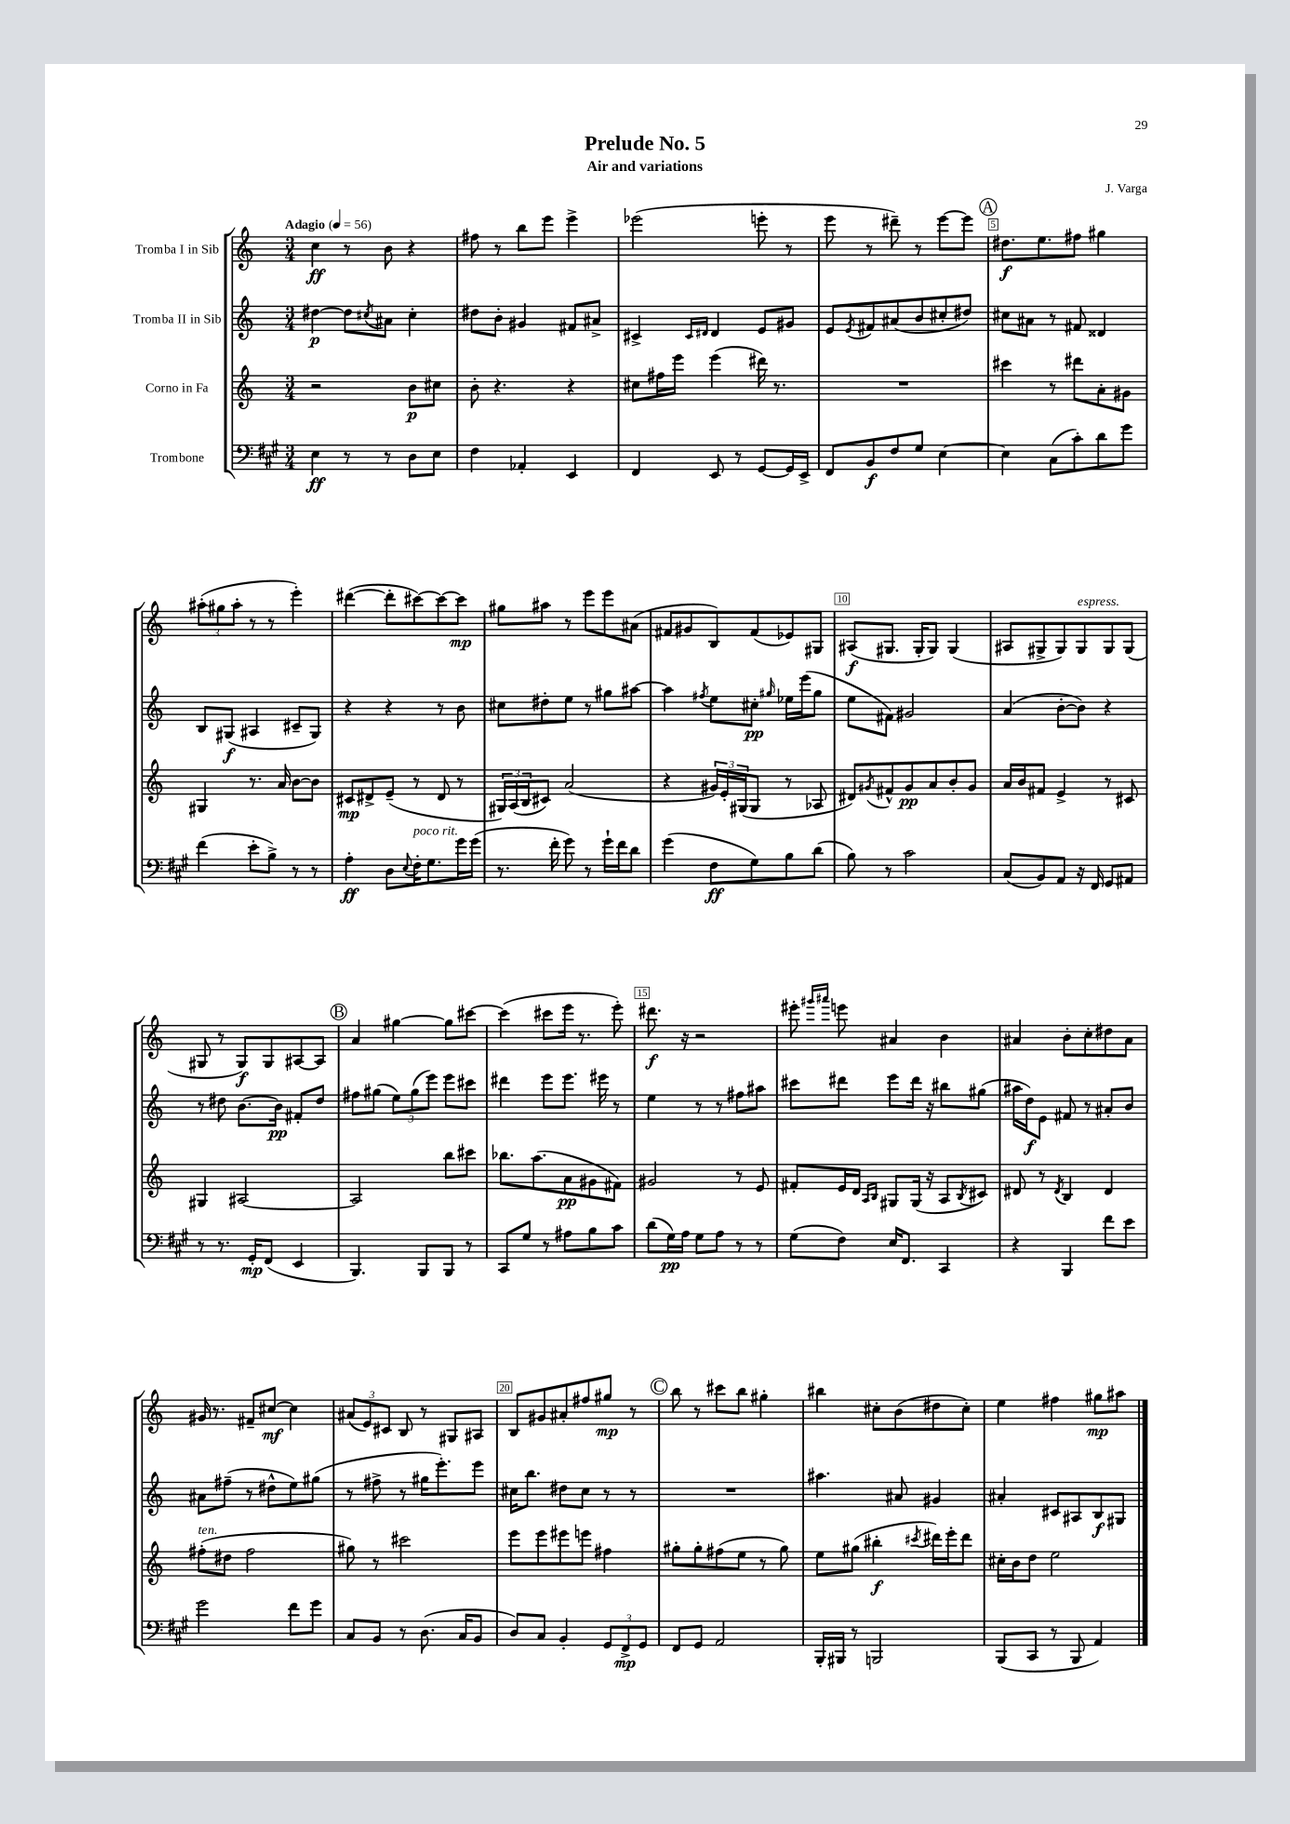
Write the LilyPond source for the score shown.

\header { title = "Prelude No. 5" composer = "J. Varga" subtitle = "Air and variations" }
<<
\new StaffGroup <<
\new Staff = "s0" \with { instrumentName = "Tromba I in Sib" } {
    \clef treble \key c \major \numericTimeSignature \time 3/4 \tempo "Adagio" 4 = 56
    c''4\ff r8 b'8 r4 |
    fis''8 r8 b''8 e'''8 e'''4-> |
    ees'''2( e'''8-. r8 |
    e'''8 r8 dis'''8--) r8 e'''8~ e'''8 |
    \mark \markup { \circle "A" } dis''8.\f e''8. fis''8 gis''4 |
    \tuplet 3/2 { ais''8-.( gis''8 ais''8-. } r8 r8 e'''4-.) |
    dis'''4~( dis'''8-. cis'''8~) cis'''8~ cis'''8\mp |
    gis''8 ais''8 r8 e'''8 e'''8 ais'8( |
    fis'8 gis'8 b8) fis'8( ees'8) gis8 |
    ais8\f( gis8. gis16-. gis8) gis4( |
    ais8 gis8-> gis8) gis8^\markup { \italic "espress." } gis8 gis8( |
    gis8 r8 gis8\f) gis8 ais8~ ais8 |
    \mark \markup { \circle "B" } a'4 gis''4~ gis''8 cis'''8~ |
    cis'''4( cis'''8 e'''16 r8. e'''8-.) |
    dis'''8.\f r16 r2 |
    eis'''8-. \grace { gis'''16 ais'''16 } e'''8 ais'4 b'4 |
    ais'4 b'8-. c''8-. dis''8 ais'8 |
    gis'16 r8. fis'8-- cis''8~\mf cis''4 |
    \tuplet 3/2 { ais'8( e'8) cis'8 } b8 r8 gis8 ais8 |
    b8 gis'8 ais'8-. fis''8 gis''8\mp r8 |
    \mark \markup { \circle "C" } b''8 r8 cis'''8 b''8 gis''4-. |
    bis''4 cis''8-. b'8( dis''8 cis''8-.) |
    e''4 fis''4 gis''8\mp ais''8 \bar "|." |
}
\new Staff = "s1" \with { instrumentName = "Tromba II in Sib" } {
    \clef treble \key c \major \numericTimeSignature \time 3/4
    dis''4~\p dis''8 \acciaccatura { cis''8 } ais'8 cis''4-. |
    dis''8 b'8-. gis'4 fis'8 ais'8-> |
    cis'4-> \grace { cis'16 dis'16 } dis'4 e'8 gis'8 |
    e'8 \acciaccatura { e'8 } fis'8 ais'8( b'8 cis''8-. dis''8) |
    \mark \markup { \circle "A" } cis''8 ais'8 r8 fis'8 disis'4 |
    b8 gis8\f( ais4 cis'8-- gis8) |
    r4 r4 r8 b'8 |
    cis''8 dis''8-. e''8 r8 gis''8 ais''8~ |
    ais''4 \acciaccatura { fis''8 } e''8 cis''8-.\pp \grace { gis''16 } ees''16 e'''16( gis''8 |
    e''8 fis'8) gis'2 |
    a'4( b'8~-. b'8) r4 |
    r8 dis''8 b'8.~ b'16\pp fis'8-. dis''8 |
    \mark \markup { \circle "B" } fis''8 gis''8( \tuplet 3/2 { e''8) gis''8( e'''8) } e'''8 cis'''8 |
    dis'''4 e'''8 e'''8. eis'''16 r8 |
    e''4 r8 r8 fis''8 ais''8 |
    cis'''8 dis'''8 e'''8 dis'''16 r16 bis''8 gis''8( |
    ais''16 d''16\f) e'8 fis'8 r8 ais'8-. b'8 |
    ais'8 fis''8--( r8 dis''8-^ e''8) gis''8( |
    r8 fis''8-> r8 gis''16 e'''8.-.) e'''8 |
    cis''16 b''8. dis''8 cis''8 r8 r8 |
    \mark \markup { \circle "C" } R2. |
    ais''4. ais'8 gis'4 |
    ais'4-. cis'8 ais8 b8\f gis8 \bar "|." |
}
\new Staff = "s2" \with { instrumentName = "Corno in Fa" } {
    \clef treble \key c \major \numericTimeSignature \time 3/4
    r2 b'8\p cis''8 |
    b'8-. r4. r4 |
    cis''8 fis''16 e'''16 e'''4( dis'''16) r8. |
    R2. |
    \mark \markup { \circle "A" } cis'''4 r8 dis'''8 a'8-. gis'8 |
    gis4 r8. a'16 b'8~ b'8 |
    cis'8\mp dis'8-> e'8--( r8 dis'8 r8 |
    \tuplet 3/2 { gis16) a16( b16 } cis'8) a'2( |
    r4 \tuplet 3/2 { gis'16) e'16-. gis16( } gis8 r8 aes8 |
    dis'8) \acciaccatura { gis'8 } fis'8-^ gis'8\pp a'8 b'8-. gis'8 |
    a'16 b'16 fis'8 e'4-> r8 cis'8 |
    gis4 ais2~ |
    \mark \markup { \circle "B" } ais2 b''8 cis'''8 |
    bes''8. a''8.( a'8\pp gis'8 fis'8) |
    gis'2 r8 e'8 |
    fis'8-. e'16 d'16 \grace { a16 b16 } gis8 gis16( r16 a8 \acciaccatura { b8 } cis'8) |
    dis'8 r8 \acciaccatura { dis'8 } b4 dis'4 |
    fis''8-.^\markup { \italic "ten." }( dis''8 fis''2 |
    gis''8) r8 cis'''2 |
    e'''8 e'''8 eis'''8 e'''8 fis''4 |
    \mark \markup { \circle "C" } gis''8-. gis''8-. fis''8( e''8 r8 gis''8) |
    e''8 gis''8( bis''4-.\f \acciaccatura { cis'''8 } dis'''16) e'''16-. dis'''8 |
    cis''16-. b'16 d''8 e''2 \bar "|." |
}
\new Staff = "s3" \with { instrumentName = "Trombone" } {
    \clef bass \key a \major \numericTimeSignature \time 3/4
    e4\ff r8 r8 d8 e8 |
    fis4 aes,4-. e,4 |
    fis,4 e,8 r8 gis,8~ gis,16 e,16-> |
    fis,8 b,8\f fis8 gis8 e4~ |
    \mark \markup { \circle "A" } e4 cis8( cis'8-.) d'8 gis'8 |
    fis'4( e'8-. b8->) r8 r8 |
    a4-.\ff d8 \appoggiatura { e8 } fis16-.^\markup { \italic "poco rit." } gis8. gis'16 gis'16( |
    r8. fis'16-. gis'8) r8 gis'16-! fis'16 d'8 |
    gis'4( fis8\ff gis8) b8 d'8( |
    b8) r8 cis'2 |
    cis8( b,8) a,8 r16 fis,16 gis,8 ais,8 |
    r8 r8. gis,16-.\mp fis,8( e,4 |
    \mark \markup { \circle "B" } b,,4.) b,,8 b,,8 r8 |
    cis,8 gis8 r8 ais8 b8 cis'8 |
    d'8( gis16\pp) a16 gis8 a8 r8 r8 |
    gis8( fis8) e16 fis,8. cis,4 |
    r4 b,,4 fis'8 e'8 |
    gis'2 fis'8 gis'8 |
    cis8 b,8 r8 d8.( cis16 b,8 |
    d8) cis8 b,4-. \tuplet 3/2 { gis,8 fis,8->\mp gis,8 } |
    \mark \markup { \circle "C" } fis,8 gis,8 a,2 |
    b,,16-. bis,,16 r8 b,,2 |
    b,,8( cis,8 r8 b,,8 a,4) \bar "|." |
}
>>
>>
\layout { \context { \Score \override BarNumber.break-visibility = ##(#f #t #t) barNumberVisibility = #(every-nth-bar-number-visible 5) \override BarNumber.stencil = #(make-stencil-boxer 0.1 0.3 ly:text-interface::print) } }
